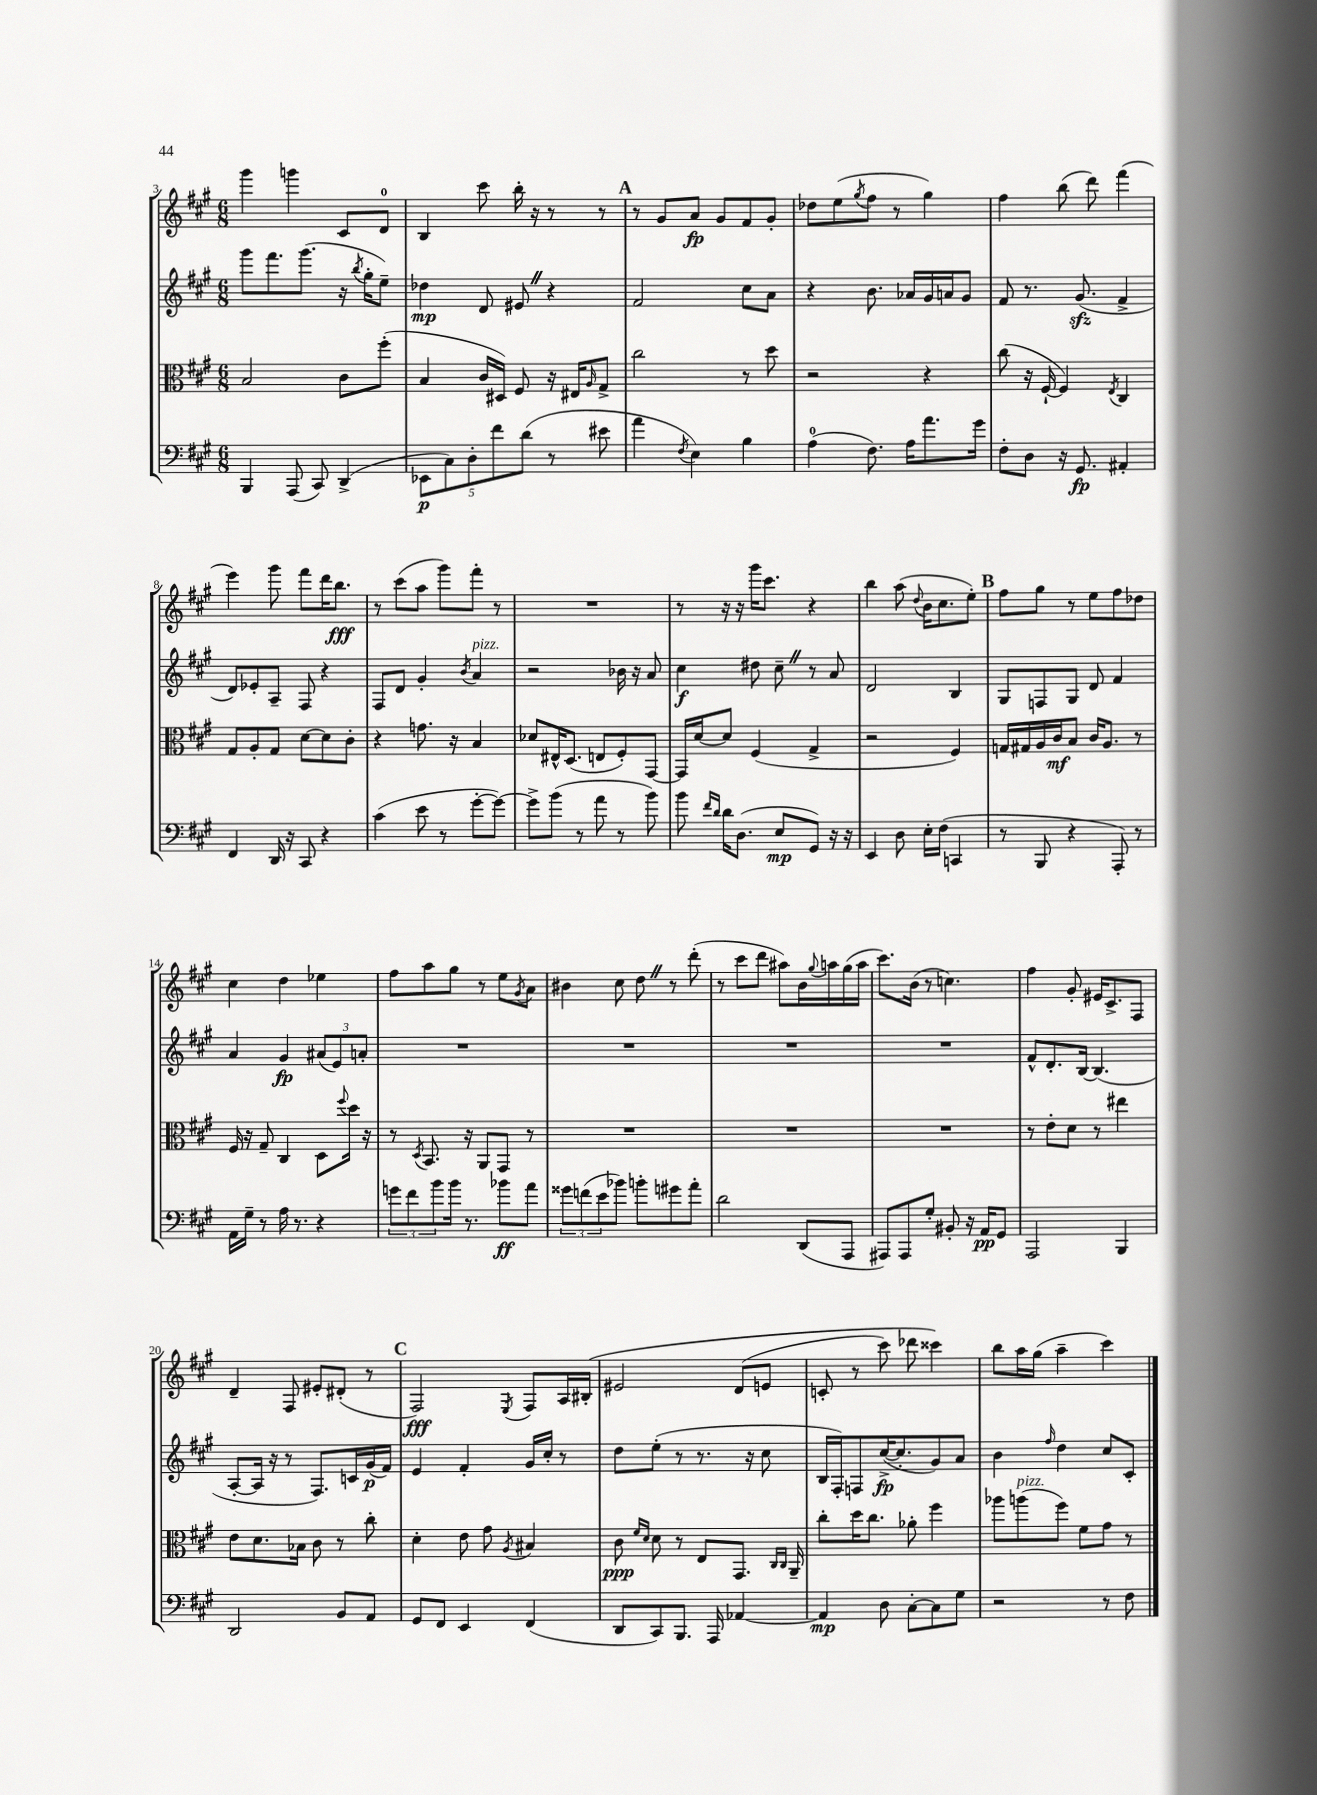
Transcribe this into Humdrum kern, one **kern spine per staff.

**kern	**kern	**kern	**kern
*staff4	*staff3	*staff2	*staff1
*clefF4	*clefC3	*clefG2	*clefG2
*k[f#c#g#]	*k[f#c#g#]	*k[f#c#g#]	*k[f#c#g#]
*M6/8	*M6/8	*M6/8	*M6/8
4BBB	2B	8ggg#	4ggg#
.	.	8.fff#	.
(8AAA	.	.	4ggg
.	.	(8.ggg#	.
8CC#)	.	.	.
(4DD^	8c#	16r	8c#
.	.	8qbb	.
.	.	16gg#'	.
.	(8ff#'	8ee~)	8d
=	=	=	=
10EE-	4B	4dd-	4B
10C#)	.	.	.
10D'	.	.	.
.	16c#	8d	8ccc#
10f#	.	.	.
.	16D#)	.	.
.	8F#	8e#	16bb'
(10d	.	.	.
.	.	.	16r
8r	16r	4r	8r
.	16E#	.	.
.	16qqA	.	.
8e#	8G#^	.	8r
=	=	=	=
4a	2cc#	2f#	8r
.	.	.	8g#
8qF#	.	.	.
4E)	.	.	8a
.	.	.	8g#
4B	8r	8cc#	8f#
.	8dd	8a	8g#'
=	=	=	=
(4A	2r	4r	8dd-
.	.	.	(8ee
.	.	.	8qgg#
8.F#)	.	8.b	8ff#
.	.	.	8r
16A	.	16a-	.
8.a	4r	16g#	4gg#)
.	.	16a	.
.	.	8g#	.
16g#	.	.	.
=	=	=	=
8F#'	(8cc#	8f#	4ff#
8D	16r	8.r	.
.	[16F#`	.	.
16r	4F#])	.	(8bb
8.GG#	.	(8.g#	.
.	.	.	8ddd)
.	8qE	.	.
4AA#'	4C#	4f#^	(4fff#
=	=	=	=
4FF#	8G#	8d)	4eee)
.	8A'	8e-'	.
16DD	8G#	8A~	8ggg#
16r	.	.	.
8CC#	[8d	8F#	8fff#
4r	8d]	4r	16ddd
.	.	.	8.bb
.	8c#'	.	.
=	=	=	=
(4c#	4r	8F#	8r
.	.	8d	(8ccc#
8e	8.g	4g#'	8aa
8r	.	.	8ggg#)
.	16r	.	.
.	.	8qb	.
[8g#'	4B	4a	8fff#'
8g#_)	.	.	8r
=	=	=	=
8g#^]	8d-	2r	2.r
(8b	16E#^^	.	.
.	(8.D	.	.
8r	.	.	.
8a	8E	.	.
8r	8F#')	16b-	.
.	.	16r	.
8b)	[8GG#	8a	.
=	=	=	=
8b	16GG#]	4cc#	8r
.	[16d	.	.
16qqf#	.	.	.
16qqd	.	.	.
16d	8d]	.	16r
(8.D	.	.	16r
.	(4F#	8dd#	16ggg#
.	.	.	8.ccc#
8E	.	8cc#~	.
8GG#)	4G#^	8r	4r
16r	.	8a	.
16r	.	.	.
=	=	=	=
4EE	2r	2d	4bb
8D	.	.	(8aa
.	.	.	8qqdd
16E'	.	.	16b
(16F#	.	.	8.cc#
4CC	4F#)	4B	.
.	.	.	8ee')
=	=	=	=
8r	16G	8G#	8ff#
.	16G#	.	.
8BBB	16A	8F	8gg#
.	16c#	.	.
4r	8B	8G#	8r
.	16c#	8d	8ee
.	8.A	.	.
8AAA')	.	4f#	8ff#
8r	8r	.	8dd-
=	=	=	=
16AA	16F#	4a	4cc#
16G#~	16r	.	.
8r	8G#~	.	.
16A	4C#	4g#	4dd
8.r	.	.	.
4r	8D	(12a#	4ee-
.	.	12e)	.
.	8qqff#	.	.
.	16dd	.	.
.	.	12a'	.
.	16r	.	.
=	=	=	=
12g	8r	2.r	8ff#
12f#	.	.	.
.	8qD	.	.
.	8.BB	.	8aa
12b	.	.	.
16b	.	.	8gg#
8.r	16r	.	.
.	8AA	.	8r
8b-	8GG#	.	8ee
.	.	.	8qg#
8a	8r	.	8a
=	=	=	=
12g##	2.r	2.r	4b#
(12f	.	.	.
12e	.	.	.
8b-)	.	.	8cc#
8b'	.	.	8dd
8g#	.	.	8r
8a'	.	.	(8ddd'
=	=	=	=
2d	2.r	2.r	8r
.	.	.	8ccc#
.	.	.	8ddd
.	.	.	8aa#)
(8DD	.	.	16b
.	.	.	8qqgg#
.	.	.	16aa
8AAA	.	.	(16gg#
.	.	.	16aa
=	=	=	=
8AAA#)	2.r	2.r	8.ccc#)
8AAA#	.	.	.
.	.	.	(16b
8G#'	.	.	8r
8BB#'	.	.	4.cc)
16r	.	.	.
16AA	.	.	.
8GG#	.	.	.
=	=	=	=
2AAA	8r	8f#^^	4ff#
.	8e'	8.d'	.
.	8d	.	8g#'
.	.	[16B	.
.	8r	(4.B]	16e#
.	.	.	8.c#^
4BBB	4ee#	.	.
.	.	.	8F#
=	=	=	=
2DD	8e	[8A'	4d~
.	8.d	16A]	.
.	.	16r	.
.	.	8r	8F#
.	16B-	.	.
.	8c#	8.F#)	8e#'
8BB	8r	.	(8d#'
.	.	16c	.
8AA	8cc#'	(16g#	8r
.	.	16f#)	.
=	=	=	=
8GG#	4d'	4e	2F#)
8FF#	.	.	.
4EE	8e	4f#'	.
.	8g#	.	.
.	8qA	.	8qE
(4FF#	4B#	16g#	8F#
.	.	16cc#'	.
.	.	8r	16A
.	.	.	&(16B#'
=	=	=	=
8DD	8c#	8dd	2e#
.	16qqf#	.	.
.	16qqd	.	.
8CC#)	8d	(8ee'	.
8.BBB	8r	8r	.
.	8E	8.r	.
16AAA	.	.	.
[4AA-	8.GG#	.	(8d
.	.	16r	.
.	.	8cc#	8e
.	16qqC#	.	.
.	16qqC#	.	.
.	16AA~	.	.
=	=	=	=
4AA-]	8cc#'	16B	8c'
.	.	16F#')	.
.	16dd	8F	8r
.	8.cc#	.	.
8D	.	([16cc#^	8ccc#)
.	.	8.cc#']	.
[8C#'	8a-'	.	8ddd-
8C#]	4ff#	8g#)	4ccc##&)
8G#	.	8a	.
=	=	=	=
2r	8aa-	4b	8bb
.	(8aa	.	16aa
.	.	.	(16gg#
.	.	16qqff#	.
.	8ff#)	4dd	4aa~
.	8f#	.	.
8r	8g#	8cc#	4ccc#)
8F#	8r	8c#'	.
==	==	==	==
*-	*-	*-	*-
